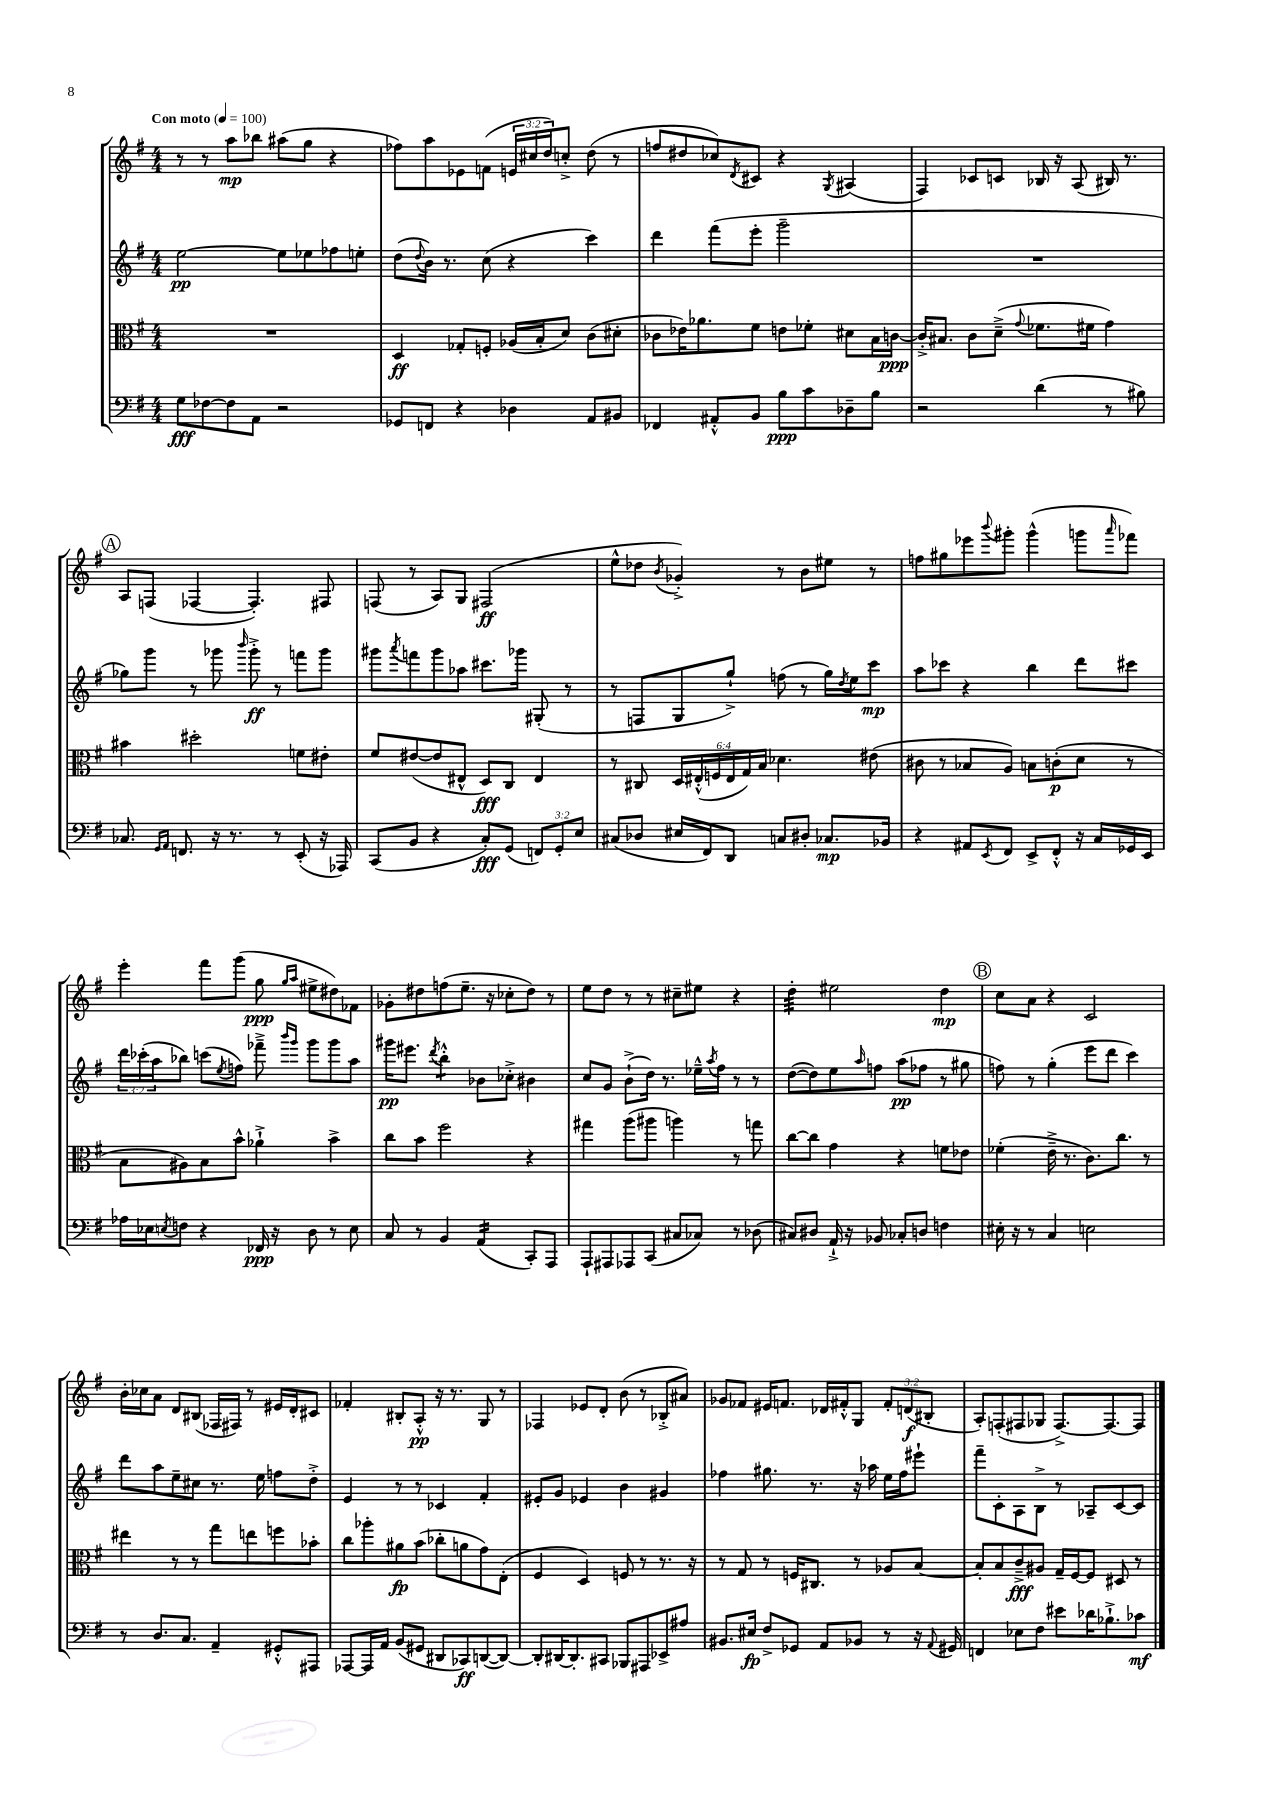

**kern	**kern	**kern	**kern
*staff4	*staff3	*staff2	*staff1
*clefF4	*clefC3	*clefG2	*clefG2
*k[f#]	*k[f#]	*k[f#]	*k[f#]
*M4/4	*M4/4	*M4/4	*M4/4
*MM100	*MM100	*MM100	*MM100
8G	1r	[2ee	8r
[8F-	.	.	8r
8F-]	.	.	8aa
8AA	.	.	8bb-
2r	.	8ee]	(8aa#
.	.	8ee-	8gg
.	.	8ff-	4r
.	.	8ee'	.
=	=	=	=
8GG-	4D	(8dd	8ff-)
.	.	8qqdd	.
8FF	.	16b)	8aa
.	.	8.r	.
4r	8G-'	.	8e-
.	8F'	(8cc	(8f
4D-	(16A-	4r	24e
.	.	.	24cc#
.	16B'	.	.
.	.	.	24dd)
.	8d)	.	8cc'^
8AA	(8c	4ccc)	(8dd
8BB#	8d#'	.	8r
=	=	=	=
4FF-	8c-	4ddd	8ff
.	16e-)	.	8dd#
.	8.a-	.	.
8AA#'^^	.	(8fff#	8cc-)
.	.	.	8qd
8BB	8f#	8eee'	8c#
8B	8e	2ggg~	4r
8c	8f-'	.	.
.	.	.	8qG
8D-~	8d#	.	(4A#
8B	16B	.	.
.	[16c	.	.
=	=	=	=
2r	16c'^]	1r	4F#)
.	8.B#	.	.
.	8c	.	8c-
.	(8d~^	.	8c
.	8qqg	.	.
(4d	8.f-	.	16B-
.	.	.	16r
.	.	.	(8A
.	16f#	.	.
8r	4g)	.	16B#)
.	.	.	8.r
8B#)	.	.	.
=	=	=	=
8.C-	4b#	8gg-)	8A
.	.	8ggg	(8F
16qqGG	.	.	.
16qqAA	.	.	.
8.FF	.	.	.
.	2dd#'	8r	[4F-
16r	.	8ggg-	.
8.r	.	.	.
.	.	16qqbbb	.
.	.	8ggg-'^	4.F-'])
8r	.	8r	.
(8EE'	8f	8fff	.
16r	8e#'	8ggg-	8F#
16AAA-)	.	.	.
=	=	=	=
(8CC	8f#	8ggg#	(8F
.	.	8qaaa	.
8BB	([8e#	8fff	8r
4r	8e#]	8ggg#	8A)
.	8E#^^	8aa-	8G
8C')	8D)	8.ccc#	(2F#
(8GG	8C	.	.
.	.	16ggg-	.
12FF)	4E#	(8G#'	.
12GG'	.	.	.
.	.	8r	.
12E	.	.	.
=	=	=	=
(8C#	8r	8r	8ee^^
8D-	8C#	8F	8dd-
.	.	.	8qb
16E#	24D	8G	4g-'^)
.	(24E#'^^	.	.
16FF#)	.	.	.
.	24F	.	.
8DD	24E#	8gg`^)	.
.	24G)	.	.
.	24B	.	.
8C	4.d-	(8ff	8r
8D#'	.	8r	8b
8.C-	.	16gg)	8ee#
.	.	8qdd	.
.	.	16ee	.
.	(8e#	8ccc	8r
16BB-	.	.	.
=	=	=	=
4r	8c#	8aa	8ff
.	8r	8ccc-	8gg#
8AA#	8B-	4r	8eee-
8qEE	.	.	8qqbbb
8FF#	8A)	.	8ggg#'
8EE^	8B	4bb	(4ggg#^^
8FF#'^^	(8c'	.	.
16r	8d	8ddd	8ggg
16C	.	.	.
.	.	.	16qqaaa
16GG-	8r	8ccc#	8fff-)
16EE	.	.	.
=	=	=	=
16A-	8B	24ddd	4eee'
.	.	(24ccc-'	.
16E-	.	.	.
.	.	24aa	.
8qE	.	.	.
8F	8A#)	8bb-)	.
4r	8B	(8ccc	8fff#
.	.	8qee	.
.	8b^^	8ff)	(8ggg
16FF-	4a-`^	8fff-~^	8gg
16r	.	.	.
.	.	16qqbbb	16qqgg
.	.	16qqggg	16qqaa
8D	.	8ggg	8ee#^
8r	4b^	8ggg	8dd#)
8E	.	8aa	8f-
=	=	=	=
8C	8cc	16ggg#	8g-'
.	.	8.eee#	.
8r	8b	.	8dd#
.	.	8qddd	.
4BB	2ff#	4bb'^^	(8ff
.	.	.	8.ee~
(4AA	.	8b-	.
.	.	.	16r
.	.	8cc-'^	8cc-'
8CC')	4r	4b#	8dd#)
8AAA	.	.	8r
=	=	=	=
8AAA`	4gg#	8cc	8ee
8AAA#	.	8g	8dd
8AAA-	(8aa	(8b`^	8r
(8CC	8aa#	16dd)	8r
.	.	8.r	.
8C#	4aa)	.	8cc#~
8C-)	.	16ee-~^^	8ee#
.	.	8qaa	.
.	.	16ff#	.
8r	8r	8r	4r
(8D-	8gg	8r	.
=	=	=	=
8C#)	[8cc	([8dd	4dd'
8D#	8cc]	8dd])	.
16AA`^	4g	8ee	2ee#
16r	.	.	.
.	.	16qqaa	.
8BB-	.	8ff	.
8C-'	4r	(8aa	.
8D	.	8ff-	.
4F	8f	8r	4dd
.	8e-	8gg#	.
=	=	=	=
16E#'	(4f-'	8ff)	8cc
16r	.	.	.
8r	.	8r	8a
4C	16e~^	(4gg'	4r
.	8.r	.	.
2E	8.c)	8eee	2c
.	.	8ddd	.
.	8.cc	.	.
.	.	4ccc)	.
.	8r	.	.
=	=	=	=
8r	4ee#	8ddd	16b'
.	.	.	16cc-
8.D	.	8aa	8a
.	8r	8ee~	8d
8.C	.	.	.
.	8r	8cc#	(8B#
4AA~	8gg	8.r	16F-
.	.	.	16F#)
.	8ee	.	8r
.	.	16ee	.
8GG#'^^	8ff	8ff	16e#
.	.	.	16d'
8AAA#	8b-'	8dd'^	8c#
=	=	=	=
[8AAA-	8cc	4e	4f-'
16AAA-]	8aa-'	.	.
16AA	.	.	.
(8BB	8a#	8r	8B#'
8GG#	(8b	8r	8A'^^
8DD#	8cc-'	4c-	16r
.	.	.	8.r
8CC-)	8a	.	.
([8DD	8g)	4f#'	8G
8DD_)	(8E'	.	8r
=	=	=	=
8DD']	4F#	8e#'	4F-
[16DD#	.	8g	.
8.DD#']	.	.	.
.	4D)	4e-	8e-
8CC#	.	.	8d'
8BBB-	8F	4b	(8b
8AAA#	8r	.	8r
8EE-^	8.r	4g#	8B-'^
8A#	.	.	8a#)
.	16r	.	.
=	=	=	=
8.BB#	8r	4ff-	8g-
.	8G	.	8f-
16E#	.	.	.
8F#^	8r	8.gg#	16e#
.	.	.	8.f
8GG-	16F	.	.
.	8.C#	8.r	.
8AA	.	.	16d-
.	.	.	16f#'^^
8BB-	8r	16r	8G
.	.	16aa-	.
8r	8A-	16ee	12f#'
.	.	16ff-	.
.	.	.	(12d
16r	[8B	8eee#`	.
.	.	.	12B#'
8qqAA	.	.	.
16GG#	.	.	.
=	=	=	=
4FF	8B']	8fff#~	8A')
.	8B	8c'	(8F'
8E-	8c~^	8A	8F#
8F#	8A#	8B^	8G-
8e#	16G~	8r	[8.F#^)
.	[16F#	.	.
16d-	8F#]	8A-~	.
8.B-`^	.	.	8.F#_
.	8D#	[8c	.
8c-	8r	8c]	8F#]
==	==	==	==
*-	*-	*-	*-
